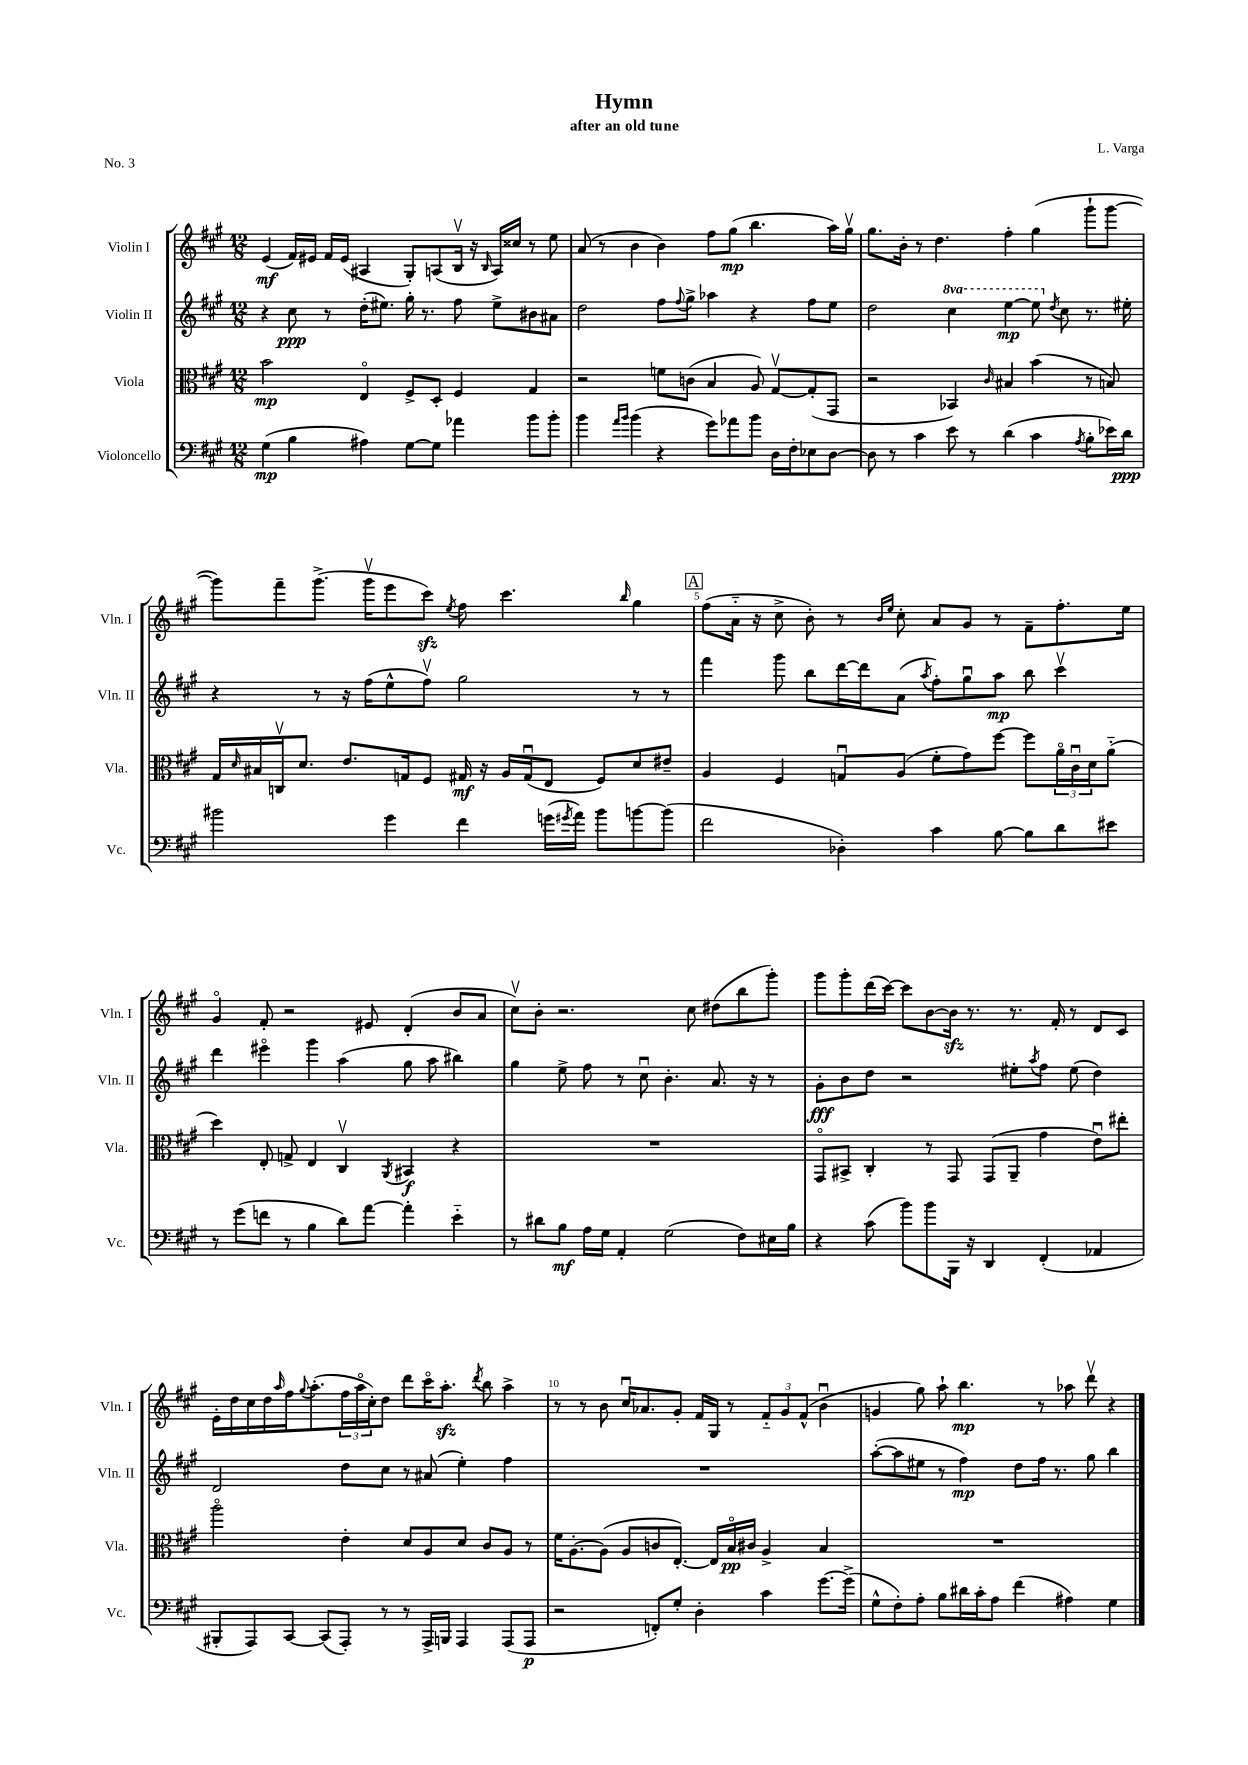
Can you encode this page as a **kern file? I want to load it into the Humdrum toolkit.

**kern	**kern	**kern	**kern
*staff4	*staff3	*staff2	*staff1
*clefF4	*clefC3	*clefG2	*clefG2
*k[f#c#g#]	*k[f#c#g#]	*k[f#c#g#]	*k[f#c#g#]
*M12/8	*M12/8	*M12/8	*M12/8
(4G#\	2b\	4r	(4e/
4B\	.	8cc#\	16f#/LL)
.	.	.	16e#/JJ
.	.	8r	16f#/LL
.	.	.	(16e#/JJ
4A#\)	4Eo/	(16dd'\LK	4A#/
.	.	8.ee#\J)	.
[8G#\L	8F#^/L	16gg#'\	8G#'/L)
.	.	8.r	.
8G#\]J	8D'/J	.	(8A/
4a-\	4F#/	8ff#\	16Bv/Jk
.	.	.	16r
.	.	.	16qqB/
.	.	8ee#^\L	16A/LL)
.	.	.	16cc##/JJ
8b\L	4G#/	8b#\	8r
8b'\J	.	8a#\J	8ee\
=	=	=	=
4b\	2r	2dd\	(8a/
.	.	.	8r
16qqa/LL	.	.	.
16qqb/JJ	.	.	.
(4b\	.	.	4b\
4r	8f\L	8ff#\L	4b\)
.	.	8qqff#/	.
.	(8c\J	8gg#^\J	.
8g#\L)	4B/	4aa-\	8ff#\L
8a-\	.	.	(8gg#\J
8b\J	8A/)	4r	4.bb\
16D\LL	[8G#v/L	.	.
16F#'\J	.	.	.
8E-\	(8G#'/]	8ff#\L	.
[8D\J	8GG#/J	8ee\J	16aa\LL)
.	.	.	16gg#v\JJ
=	=	=	=
8D\]	2r	2dd\	8.gg#\L
8r	.	.	.
.	.	.	16b'\Jk
4c#\	.	.	8r
.	.	.	4.dd\
8e\	4BB-/)	4ccc#\	.
8r	.	.	.
.	16qqc#/	.	.
(4d\	4B#/	[4eee\	4ff#'\
4c#\	(4b\	8eee\]	(4gg#\
.	.	8qdd/	.
.	.	8cc#\	.
8qA/	.	.	.
8B'\L	8r	8.r	8ggg#`\L
16e-\L)	8B/)	.	[8ggg#\J
16d\JJ	.	16ee#'\	.
=	=	=	=
2b#\	16G#/LL	4r	8ggg#\]L)
.	16qqd/	.	.
.	16B#/	.	.
.	16Cv/J	.	8fff#~\
.	8.d/J	.	.
.	.	8r	(8.ggg#^\J
.	8.e/L	16r	.
.	.	(16ff#\LK	16ggg#v\LK
4g#\	.	8ee^^\	8eee\
.	16G/k	.	.
.	8F#/J	8ff#v\J)	8ccc#\J)
.	.	.	8qee/
4f#\	16G#/	2gg#\	8ff#\
.	16r	.	.
.	16A/LL	.	4.ccc#\
.	(16G#u/J	.	.
(16g\LL	8E/J	.	.
8qg#/	.	.	.
16a\JJ)	.	.	.
8b#\L	8F#/L)	.	.
.	.	.	16qqbb/
[8b\	8d/	8r	4gg#\
(8b\]J	8e#~/J	8r	.
=	=	=	=
2f#\	4A/	4fff#\	(8ff#\L
.	.	.	16a'~\Jk
.	.	.	16r
.	4F#/	8ggg#\	8cc#^\
.	.	8bb\L	8b'\)
4D-'\)	8Gu/L	[16ddd\L	8r
.	.	16ddd\]J	.
.	.	.	16qqb/LL
.	.	.	16qqee/JJ
.	(8A/J	(8a\J	8cc#'\
.	.	8qaa/	.
4c#\	8f#'\L	8ff#'\L)	8a/L
.	8g#\)	8gg#u\	8g#/J
[8B\	[8ff#\J	8aa\J	8r
8B\]L	8ff#\]L	8bb\	8f#~\L
8d\	24ao\L	4ccc#v\	8.ff#'\
.	24c#u\	.	.
.	24d\J	.	.
8e#\J	(8a'~\J	.	.
.	.	.	16ee\Jk
=	=	=	=
8r	4dd\)	4ddd\	4g#o/
(8g#\L	.	.	.
8f\J	8E'/	4eee#o\	8f#'/
8r	8G^/	.	2r
4B\	4E/	4ggg#\	.
8d\L)	4C#v/	(4aa\	.
[8a\J	.	.	8e#/
.	8qAA/	.	.
4a'\]	4BB#/	8gg#\	(4d'/
.	.	8aa\	.
4e'~\	4r	4bb#\)	8b/L
.	.	.	8a/J
=	=	=	=
8r	1.r	4gg#\	8cc#v\L)
8d#\L	.	.	8b'\J
8B\J	.	8ee^\	2.r
16A\LL	.	8ff#\	.
16G#\JJ	.	.	.
4AA'/	.	8r	.
.	.	8cc#u\	.
(2G#\	.	4.b'\	.
.	.	.	8cc#\
.	.	8.a/	(8dd#\L
8F#\L)	.	.	8bb\
.	.	16r	.
16E#\L	.	8r	8ggg#'\J)
16B\JJ	.	.	.
=	=	=	=
4r	8GG#o/L	8g#'\L	8ggg#\L
.	8BB#^/J	8b\	8ggg#'\
(8c#\	4C#'/	8dd\J	(16ddd\L
.	.	.	[16ccc#\JJ)
8b\L)	.	2r	8ccc#\]L
8b\	8r	.	[8b\
16BBB\Jk	8GG#/	.	16b\]Jk
16r	.	.	8.r
4DD/	(8GG#/L	.	.
.	8AA~/J	8ee#'\L	8.r
.	.	8qaa/	.
(4FF#'/	4g#\	8ff#\J	.
.	.	.	16f#'/
.	.	(8ee#\	8r
4AA-/	8eu\L)	4dd\)	8d/L
.	8ee#'\J	.	8c#/J
=	=	=	=
8BBB#'/L	2aao\	2d/	16e'\LL
.	.	.	16dd\
8AAA/)	.	.	16cc#\
.	.	.	16dd\
.	.	.	16qqaa/
[8CC#/J	.	.	16ff#\J
.	.	.	8qqgg#/
.	.	.	(8.aa'\
(8CC#/]L	.	.	.
8AAA'/J)	4e'\	8dd\L	24ff#\L
.	.	.	24aao\
.	.	.	24cc#'\J)
8r	.	8cc#\J	8dd\J
8r	8d/L	8r	8ddd\L
16AAA^/LL	8A/	(8a#/	16ccc#o\K
16BBB/JJ	.	.	8.aa'\J
4AAA/	8d/J	4ee'\)	.
.	.	.	8qddd/
.	8c#/L	.	8bb\
(8AAA/L	8A/J	4ff#\	4aa^\
8AAA/J	8r	.	.
=	=	=	=
2r	16f#\LK	1.r	8r
.	[8.A'\	.	.
.	.	.	8r
.	(8A\]J	.	8b\
.	8A/L	.	16cc#u/LK
.	.	.	8.a-/
8FF'/L)	8c/	.	.
8G#'/J	[8.E'/J)	.	8g#'/J
4D'\	.	.	16f#/LL
.	16E/]LL	.	16G#/JJ
.	16Bo/	.	8r
.	16c#/JJ	.	.
4c#\	4A^/	.	12f#'~/L
.	.	.	12g#/
.	.	.	(12f#^^/J
[8.g#\L	4B/	.	4bu\
(16g#^\]Jk	.	.	.
=	=	=	=
8G#^^\L	1.r	([8aa'\L	4g/
8F#'\)	.	8aa\]	.
8A'\J	.	8ee#\J	8gg#\)
8B\L	.	8r	8aa`\
16d#\L	.	4ff#\)	4.bb\
16c#'\J	.	.	.
8A\J	.	.	.
(4f#\	.	8dd\L	.
.	.	16ff#\Jk	8r
.	.	8.r	.
4A#\)	.	.	8aa-\
.	.	8gg#\	8dddv\
4G#\	.	4bb\	4r
==	==	==	==
*-	*-	*-	*-
